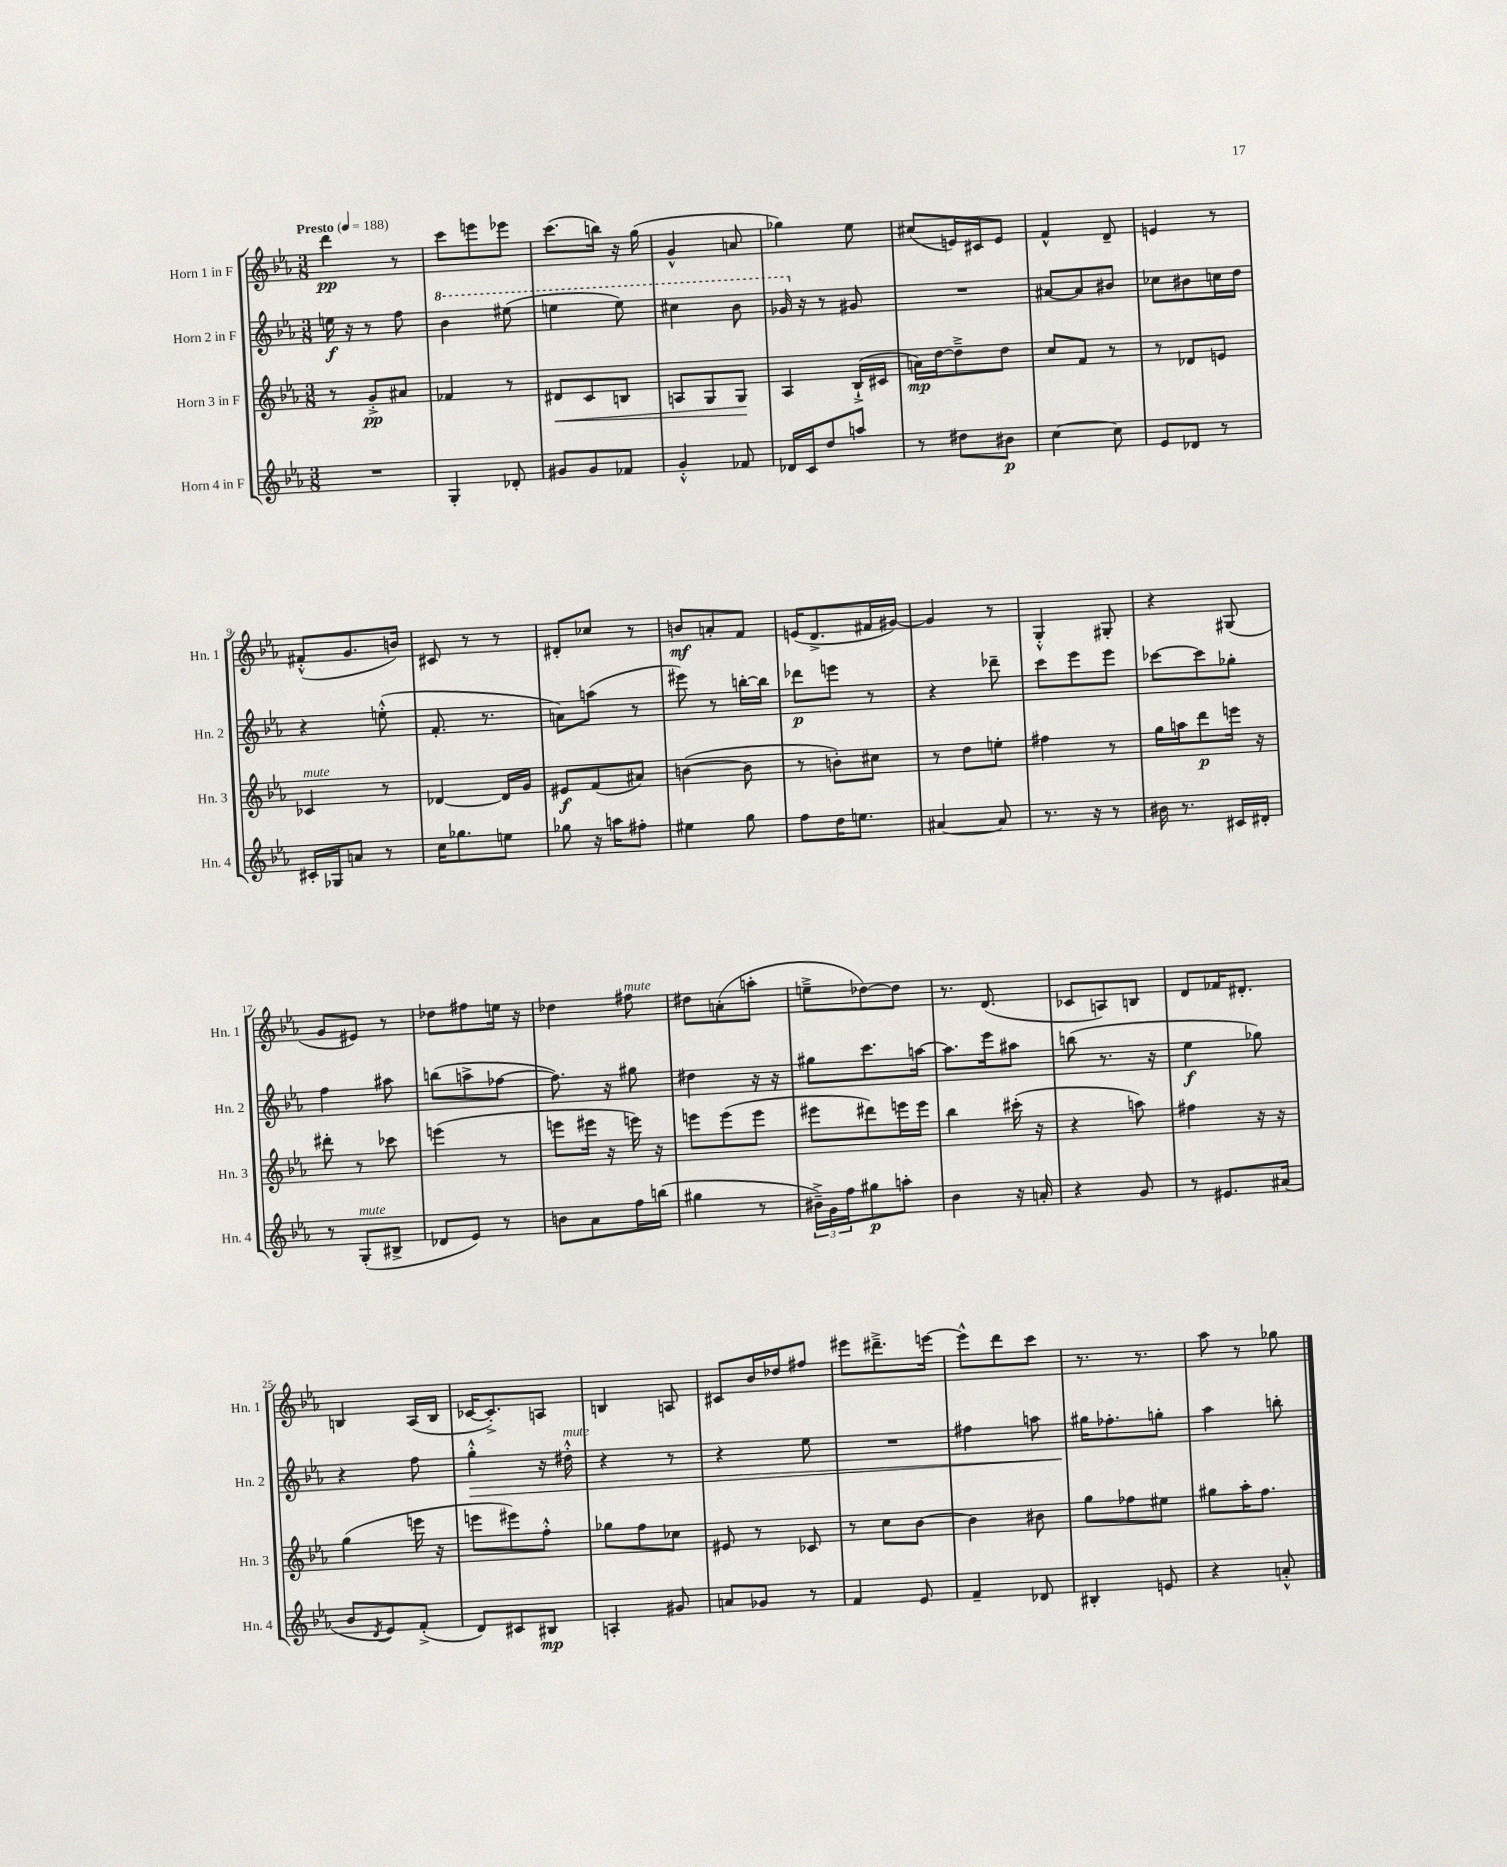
<<
\new StaffGroup <<
\new Staff = "s0" \with { instrumentName = "Horn 1 in F" shortInstrumentName = "Hn. 1" } {
    \clef treble \key ees \major \numericTimeSignature \time 3/8 \tempo "Presto" 4 = 188
    d'''4\pp r8 |
    c'''8 e'''8 ees'''8 |
    c'''8.( b''16) r16 g''16( |
    g'4-^ a'8 |
    ges''4) ees''8 |
    cis''8( e'16) cis'16 e'8 |
    f'4-^ d'8-- |
    e'4 r8 |
    fis'8-.-^( g'8. b'16) |
    cis'8 r8 r8 |
    dis'8-. ces''8 r8 |
    b'8\mf a'8-. f'8 |
    e'16( d'8.-> fis'16 gis'16~) |
    gis'4 r8 |
    g4-.-^ gis8-. |
    r4 gis8( |
    g'8 eis'8) r8 |
    des''8 fis''8 e''16 r16 |
    des''4 fis''8^\markup { \italic "mute" } |
    dis''8 a'8-.( a''8-. |
    e''8---> des''8~) des''8 |
    r8. d'8.( |
    ces'8 a8) b8 |
    d'8 fes'16 dis'8.-. |
    b4 aes16( b16 |
    ces'16~ ces'8.-.->) a8 |
    b4 a8 |
    cis'8 bes'16 des''16 fis''8 |
    eis'''8 dis'''8.---> e'''16~ |
    e'''8-^ d'''8 c'''8 |
    r8. r8. |
    aes''8 r8 ges''8 \bar "|." |
}
\new Staff = "s1" \with { instrumentName = "Horn 2 in F" shortInstrumentName = "Hn. 2" } {
    \clef treble \key ees \major \numericTimeSignature \time 3/8
    e''16\f r16 r8 f''8 |
    \ottava #1 bes''4 eis'''8( |
    e'''4 e'''8) |
    cis'''4 bes''8 |
    ges''16 \ottava #0 r16 r8 gis'8 |
    R4. |
    ais'8~ ais'8 bis'8 |
    ces''8 bis'8 c''16 d''16 |
    r4 e''8-.-^( |
    f'8.-. r8. |
    a'8) a''8( r8 |
    eis'''8) r8 b''16~-. b''16 |
    des'''8\p e'''8 r8 |
    r4 des'''8-- |
    c'''8 ees'''8 ees'''8 |
    ces'''8~ ces'''8 ges''8-. |
    f''4 ais''8 |
    b''8( a''8-> fes''8~ |
    fes''8.) r16 gis''8 |
    dis''4 r16 r16 |
    gis''8 c'''8. a''16~ |
    a''8. ees'''16 ais''8 |
    b''8( r8. r16 |
    ees''4\f ges''8) |
    r4 f''8 |
    g''4-.-^\> r16 dis''16-.-^^\markup { \italic "mute" } |
    r4 r8 |
    r4 ees''8 |
    R4. |
    fis''4 a''8 |
    gis''16\! fes''8.-. g''8-. |
    aes''4 b''8-. \bar "|." |
}
\new Staff = "s2" \with { instrumentName = "Horn 3 in F" shortInstrumentName = "Hn. 3" } {
    \clef treble \key ees \major \numericTimeSignature \time 3/8
    r8 g'8-.->\pp ais'8 |
    fes'4 r8 |
    dis'8\< c'8 b8 |
    a8 g8 g8\! |
    aes4 bes16-!->( cis'16 |
    a'16\mp) d''16~ d''8---> d''8 |
    c''8 f'8 r8 |
    r8 des'8 e'8 |
    ces'4^\markup { \italic "mute" } r8 |
    des'4~ des'16 g'16 |
    eis'8\f f'8( ais'8) |
    b'4~( b'8 |
    r8 b'8-.) cis''8 |
    r8 d''8 e''8-. |
    fis''4 r8 |
    g''16 a''16 d'''8\p e'''16 r16 |
    dis'''8-. r8 ces'''8 |
    e'''4( r8 |
    e'''8 eis'''16 r16 e'''16) r16 |
    e'''8 e'''8( e'''8 |
    eis'''8 dis'''8) e'''16 e'''16 |
    bes''4 cis'''16-.( r16 |
    r4 a''8) |
    fis''4 r16 r16 |
    g''4( e'''16 r16 |
    e'''8 eis'''8) f''8-.-^ |
    ges''8 f''8 ces''8 |
    eis'8 r8 ces'8 |
    r8 c''8 bes'8~ |
    bes'4 bis'8 |
    g''8 fes''8 eis''8 |
    gis''8 aes''16-. f''8. \bar "|." |
}
\new Staff = "s3" \with { instrumentName = "Horn 4 in F" shortInstrumentName = "Hn. 4" } {
    \clef treble \key ees \major \numericTimeSignature \time 3/8
    R4. |
    g4-. des'8-. |
    gis'8 gis'8 fes'8 |
    g'4-.-^ fes'8 |
    des'16 c'16 d''8 a''8 |
    r8 dis''8 bis'8\p |
    c''4~ c''8 |
    ees'8 des'8 r8 |
    cis'16-. ges16 a'8 r8 |
    c''16 ges''8. e''8 |
    ges''8 r16 a''16 fis''8-. |
    eis''4 g''8 |
    f''8 d''16 e''8. |
    ais'4~ ais'8 |
    r8. r16 r8 |
    bis'16 r8. cis'16 dis'16-. |
    r8 g8-.^\markup { \italic "mute" }( bis8-> |
    des'8 ees'8) r8 |
    b'8 aes'8 f''16 b''16( |
    gis''4 r8 |
    \tuplet 3/2 { bis'16--->) g'16 f''16 } gis''8\p a''8-. |
    bes'4 r16 a'16-. |
    r4 g'8 |
    r8 eis'8. ais'16( |
    bes'8 \acciaccatura { d'8 } ees'8) f'8-.->( |
    d'8) cis'8 bis8\mp |
    a4-. gis'8 |
    a'8 ges'8 r8 |
    f'4 ees'8 |
    f'4-- des'8 |
    bis4-. e'8 |
    r4 a'8-.-^ \bar "|." |
}
>>
>>
